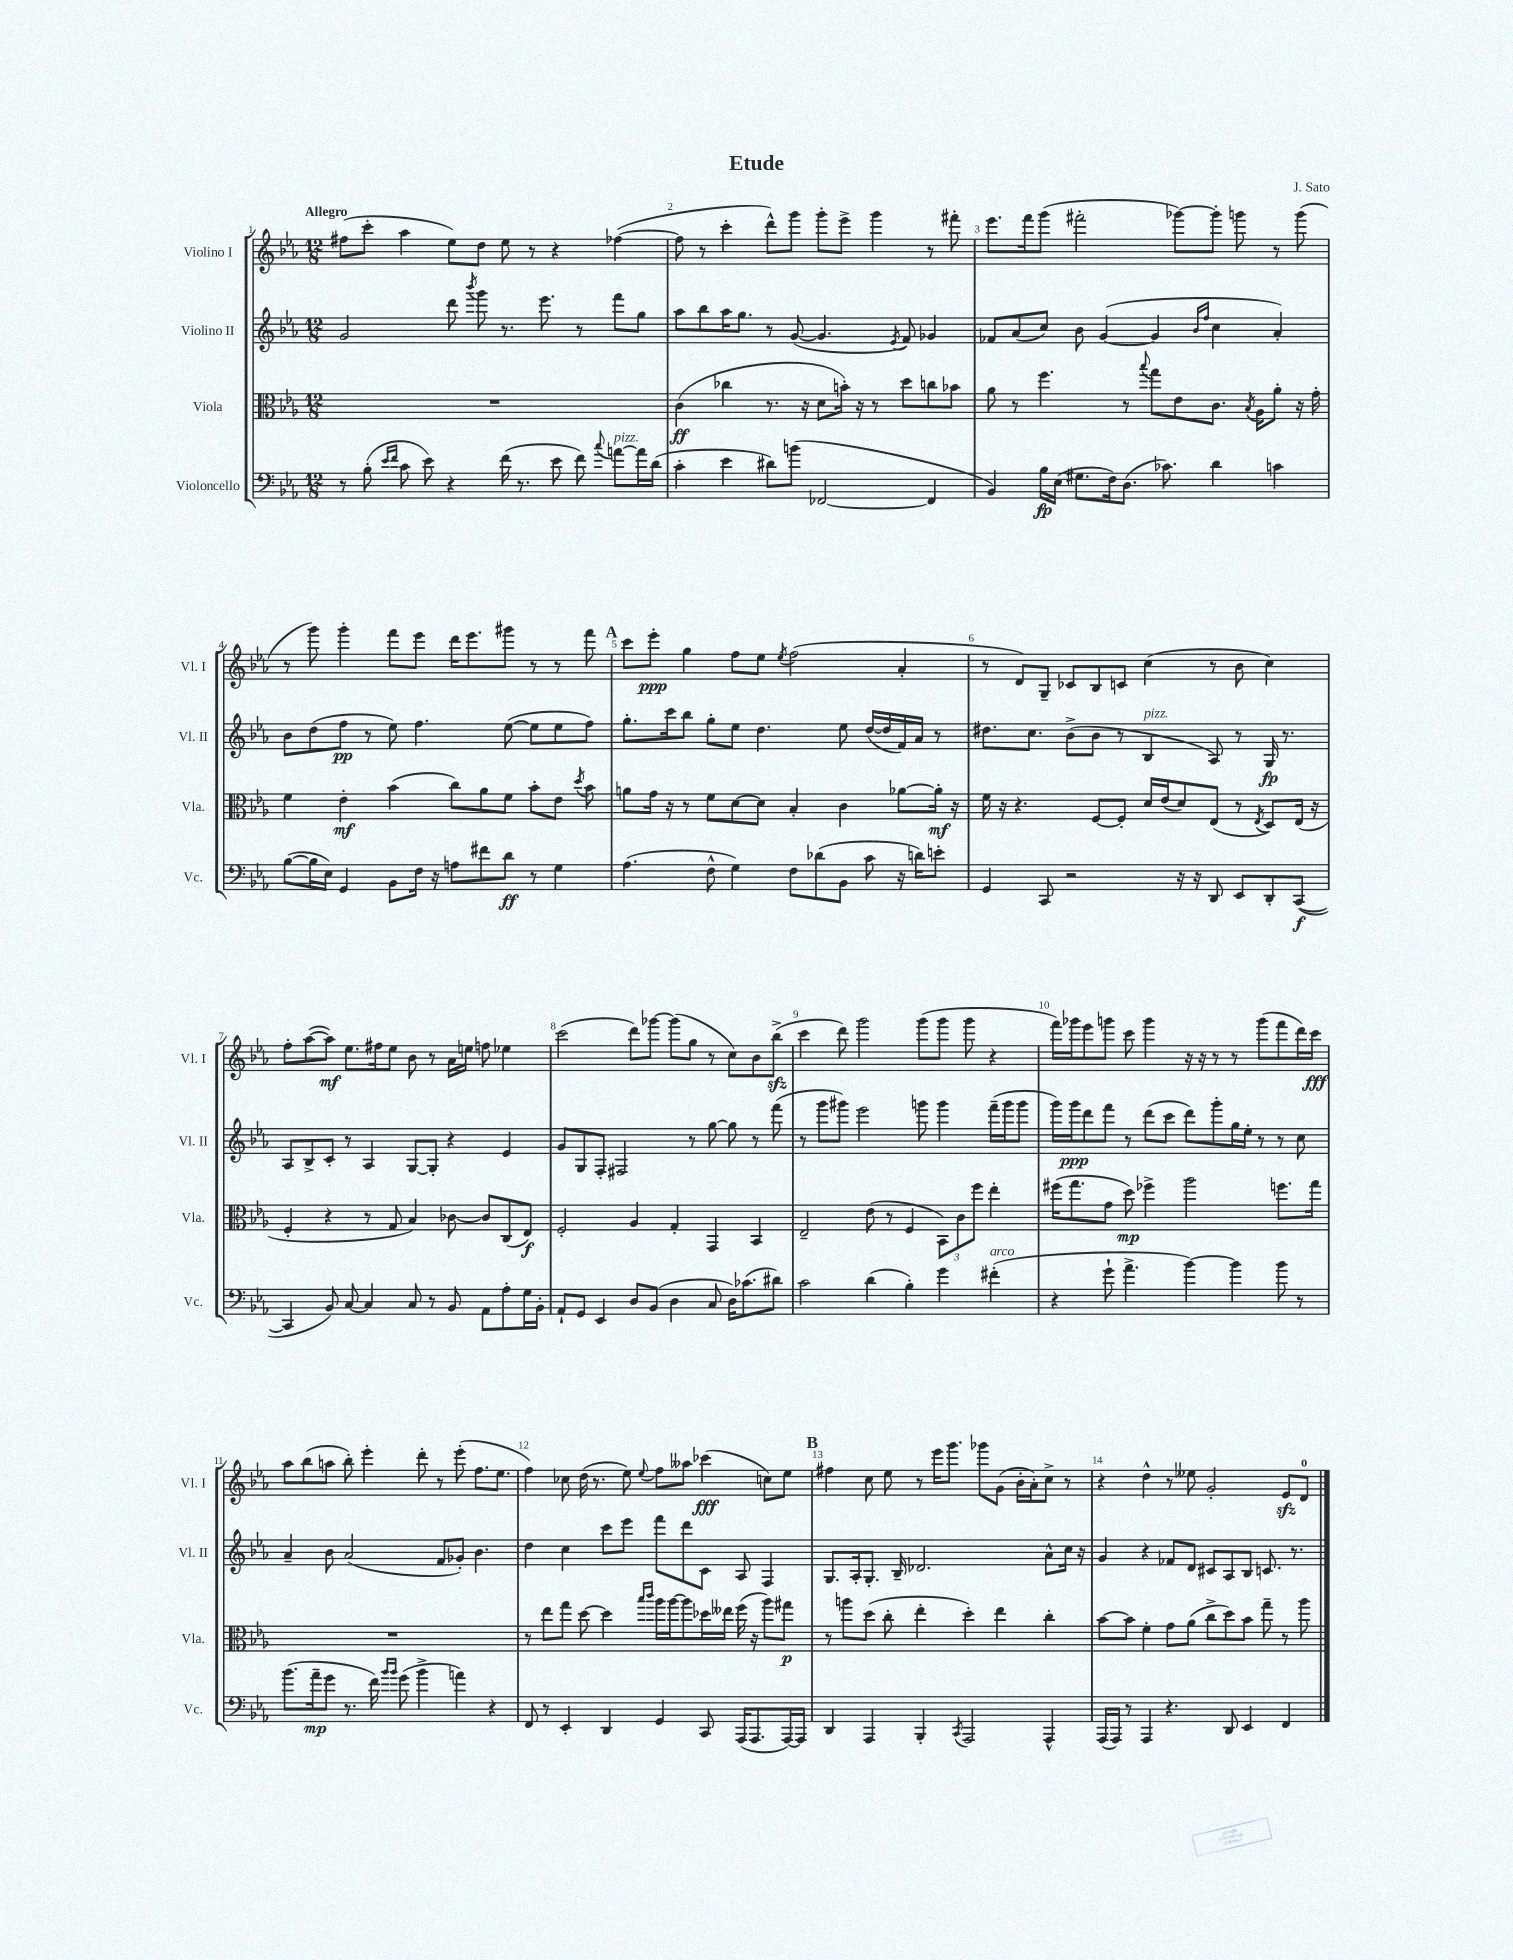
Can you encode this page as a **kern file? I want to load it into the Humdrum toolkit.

**kern	**kern	**kern	**kern
*staff4	*staff3	*staff2	*staff1
*clefF4	*clefC3	*clefG2	*clefG2
*k[b-e-a-]	*k[b-e-a-]	*k[b-e-a-]	*k[b-e-a-]
*M12/8	*M12/8	*M12/8	*M12/8
8r	1.r	2g	(8ff#
(8B-'	.	.	8ccc'
16qqe-	.	.	.
16qqf	.	.	.
8c	.	.	4aa-
8e-)	.	.	.
4r	.	8ddd	8ee-)
.	.	8qbbb-	.
.	.	8ggg	8dd
(16f	.	8.r	8ee-
8.r	.	.	.
.	.	.	8r
.	.	8.eee-	.
8e-	.	.	4r
8f)	.	8r	.
8qqcc	.	.	.
[8a	.	8fff	([4ff-
16a]	.	8gg	.
(16d	.	.	.
=	=	=	=
4c'	(4c	8aa-	8ff-]
.	.	8bb-	8r
4e-	4cc-	16aa-	4ccc'
.	.	8.gg	.
8d#)	8.r	8r	8ddd^^)
(8b	.	([8g	8ggg
.	16r	.	.
[2FF-	8d	4.g]	8ggg'
.	16b')	.	8eee-^
.	16r	.	.
.	8r	.	4ggg
.	.	8qe-	.
.	8dd	8f)	.
4FF-]	8cc	4g-	8r
.	8b-	.	8fff#'
=	=	=	=
4BB-)	8a-	8f-	8.eee-
.	8r	(8a-	.
.	.	.	16fff
16B-	4.ff	8cc)	(8ggg
(16E-	.	.	.
8.G#	.	8b-	2fff#'
.	.	([4g	.
16F)	.	.	.
(8.D	8r	.	.
.	8qqbb-	.	.
.	8gg	4g]	.
8.c-)	.	.	.
.	8e-	.	[8ggg-)
.	.	16qqb-	.
.	.	16qqff	.
4d	8.c	4cc	8ggg-']
.	.	.	8ggg
.	8qB-	.	.
.	16A-	.	.
4c	8a-'	4a-')	8r
.	16r	.	(8ggg
.	16g'	.	.
=	=	=	=
([8B-	4f	8b-	8r
16B-]	.	(8dd	8ggg)
16E-)	.	.	.
4GG	4e-'	8ff	4ggg'
.	.	8r	.
8BB-	(4b-	8ee-)	8fff
16F	.	4.ff	8eee-
16r	.	.	.
8A	8cc)	.	16ddd
.	.	.	8.eee-
8f#	8a-	.	.
8d	8f	([8ee-	8ggg#
8r	8b-'	8ee-]	8r
4G	8e-	8ee-	8r
.	8qdd	.	.
.	8b-	8ff)	8fff
=	=	=	=
(4.A-	8a	8.gg'	8ccc
.	16g	.	8eee-'
.	16r	16ccc	.
.	8r	8bb-	4gg
8F^^	8f	8gg'	.
4G)	[8d	8ee-	8ff
.	8d]	4.dd	8ee-
.	.	.	8qee-
8F	4B-'	.	(2ff
(8d-	.	.	.
8BB-	4c	8ee-	.
8c	.	([16dd	.
.	.	16dd]	.
16r	[8a-	16f)	4a-'
16d)	.	16a-	.
8e'	16a-']	8r	.
.	16r	.	.
=	=	=	=
4GG	16f	8.dd#	8r
.	16r	.	.
.	4.r	.	8d)
.	.	8.cc	.
8CC	.	.	8G~
2r	.	(8b-^	8c-
.	[8F	8b-	8B-
.	8F']	8r	8c
.	16d	4B-	(4cc
.	(16e-	.	.
16r	8d)	.	.
16r	.	.	.
8DD	(8E-	8A-)	8r
8EE-	8r	8r	8b-
.	8qE-	.	.
8DD'	8D)	16G	4cc)
.	.	8.r	.
([8CC	(16E-	.	.
.	16r	.	.
=	=	=	=
4CC]	4F'	8A-	8ff'
.	.	8B-^	([8aa-
8BB-)	4r	8c'	8aa-])
[8C	.	8r	8.ee-
4C]	8r	4A-	.
.	.	.	16ff#
.	8G	.	8ee-
8C	4B-)	[8G	8b-
8r	.	8G']	8r
8BB-	[8c-	4r	16a-
.	.	.	16ee
8AA-	8c-]	.	8ff
8A-'	(8C	4e-	4ee-
16G	8E-)	.	.
16BB-'	.	.	.
=	=	=	=
8AA-`	2F'	8g	(2ccc
8GG	.	8G	.
4EE-	.	8F'	.
.	.	2F#	.
8D	4A-	.	8ddd)
(8BB-	.	.	[8ggg-
4D	4G'	.	(8ggg-]
.	.	8r	8gg
8C	4GG	[8gg	8r
16D)	.	8gg]	8cc)
(8.c-	.	.	.
.	4BB-	8r	8b-
8d#)	.	(8fff	(8bb-^
=	=	=	=
2c	2E-~	8r	4ccc
.	.	8ggg	.
.	.	8ggg#)	8ddd)
.	.	2eee-	2ggg
(4d	(8e-	.	.
.	8r	.	.
4B-')	4F	.	.
.	.	8ggg	(8ggg
4g	12BB-)	4ggg	8ggg
.	12c	.	.
.	.	.	8ggg
.	12ff	.	.
(4f#'	4ee-'	(16fff~	4r
.	.	16ggg	.
.	.	8ggg	.
=	=	=	=
4r	(16ff#	16ggg)	16fff)
.	8.gg	16ggg	16ggg-
.	.	8ddd	8eee-
8g`	8g	8fff	8ggg
4.a-^	8dd)	8r	8ccc
.	4ff-^	(8ddd	4ggg
.	.	8ccc	.
[4b-)	2aa-	8ddd)	16r
.	.	.	16r
.	.	8ggg'	8r
4b-]	.	16gg	8r
.	.	16ee-'	.
.	.	8r	(8ggg
8b-	8.ff	8r	8fff
8r	.	8cc	16ddd)
.	16gg	.	16ccc
=	=	=	=
(8.b-	1.r	4a-~	8aa-
.	.	.	(8bb-
16a-~	.	.	.
8g	.	8b-	8aa
8.r	.	(2a-	8bb-')
.	.	.	4eee-'
16f)	.	.	.
16qqb-	.	.	.
16qqb-	.	.	.
(8g	.	.	.
4b-^	.	.	8ddd'
.	.	8f	8r
4a)	.	8g-')	(8eee-'
.	.	4.b-	8.ff
4r	.	.	.
.	.	.	8.ee-
=	=	=	=
8FF	8r	4dd	4ff)
8r	8ee-	.	.
4EE-'	8gg	4cc	8cc-
.	[8dd	.	(16dd
.	.	.	8.r
4DD	4dd]	8ccc	.
.	.	8eee-	8ee-)
.	16qqbb-	.	.
.	16qqccc	.	8qqee-
4GG	16aa-	8fff	8ff
.	[16aa-	.	.
.	8aa-]	8ddd	8aa--
8CC	16dd-	8c	(4ccc-
.	16ee--	.	.
(16AAA-	(16ff	8A-	.
8.AAA-	16r	.	.
.	8aa-)	4F	8cc)
[16AAA-)	8gg#	.	8ee-
16AAA-]	.	.	.
=	=	=	=
4DD	8r	8.G	4ff#
.	8aa	.	.
.	.	16A-'	.
4AAA-	(8dd	8.G'	8cc
.	8cc'	.	8ee-
.	.	16B-~	.
4BBB-'	4ee-'	2.d-	8r
.	.	.	16eee-
.	.	.	8.ggg
8qCC	.	.	.
2AAA-	4dd')	.	.
.	.	.	8ggg-
.	4ee-	.	(8g
.	.	.	16b-'
.	.	.	16a-')
4AAA-^^	4cc'	8a-^^	8cc^
.	.	16cc	8r
.	.	16r	.
=	=	=	=
(16AAA-	[8b-	4g	4r
16AAA-)	.	.	.
8r	8b-]	.	.
4AAA-	4f'	4r	4dd^^
4.r	8g	8f-	8r
.	(8a-	8d	8ee--
.	8cc^	8c#	2g'
8DD	8dd)	8A-	.
4EE-	8b-	8B-	.
.	8gg~	8.c	.
4FF	8r	.	8e-
.	.	8.r	.
.	8aa-	.	8d
==	==	==	==
*-	*-	*-	*-
